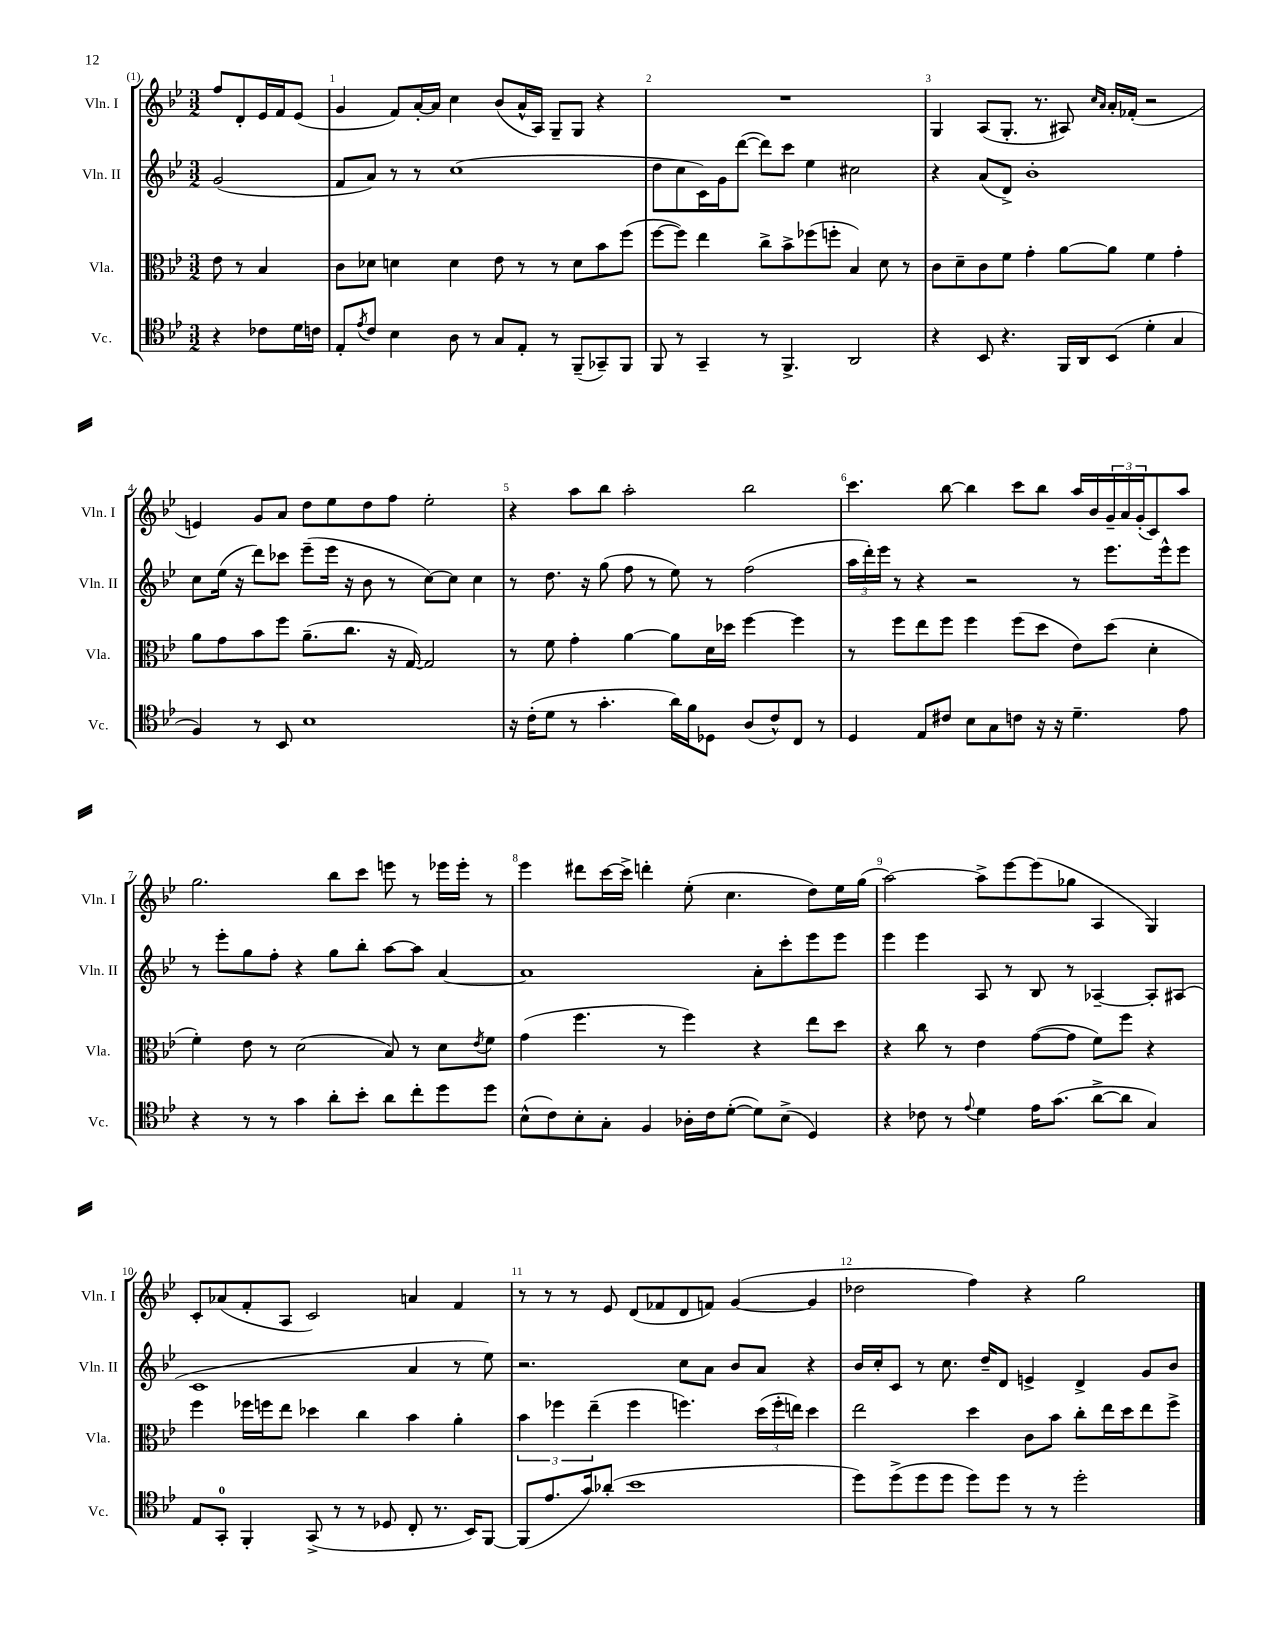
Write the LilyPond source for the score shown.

<<
\new StaffGroup <<
\new Staff = "s0" \with { instrumentName = "Vln. I" shortInstrumentName = "Vln. I" } {
    \clef treble \key bes \major \numericTimeSignature \time 3/2 \partial 2
    f''8 d'8-. ees'16 f'16 ees'8( |
    g'4 f'8) a'16~-. a'16 c''4 bes'8( a'16-^ a16) g8-- g8 r4 |
    R1. |
    g4 a8( g8.-. r8. ais8) \grace { c''16 a'16 } a'16-. fes'16-.( r2 |
    e'4) g'8 a'8 d''8 ees''8 d''8 f''8 ees''2-. |
    r4 a''8 bes''8 a''2-. bes''2 |
    c'''4. bes''8~ bes''4 c'''8 bes''8 a''16 bes'16 \tuplet 3/2 { g'16-- a'16 g'16-.( } c'8) a''8 |
    g''2. bes''8 c'''8 e'''8 r8 ees'''16 ees'''16-. r8 |
    ees'''4 dis'''8 c'''16~ c'''16-> d'''4-. ees''8-.( c''4. d''8) ees''16 g''16( |
    a''2~) a''8-> ees'''8~ ees'''8( ges''8 a4 g4) |
    c'8-. aes'8( f'8-. a8 c'2) a'4 f'4 |
    r8 r8 r8 ees'8 d'8( fes'8 d'8 f'8) g'4~( g'4 |
    des''2 f''4) r4 g''2 \bar "|." |
}
\new Staff = "s1" \with { instrumentName = "Vln. II" shortInstrumentName = "Vln. II" } {
    \clef treble \key bes \major \numericTimeSignature \time 3/2 \partial 2
    g'2( |
    f'8 a'8) r8 r8 c''1( |
    d''8 c''8 c'16) g'16 d'''8~( d'''8) c'''8 ees''4 cis''2 |
    r4 a'8( d'8->) bes'1-. |
    c''8 ees''16( r16 d'''8) ces'''8 ees'''8--( ees'''16 r16 bes'8 r8 c''8~) c''8 c''4 |
    r8 d''8. r16 g''8( f''8 r8 ees''8) r8 f''2( |
    \tuplet 3/2 { a''16 d'''16-.) ees'''16 } r8 r4 r2 r8 ees'''8. ees'''16-^ ees'''8 |
    r8 ees'''8-. g''8 f''8-. r4 g''8 bes''8-. a''8~ a''8 a'4~ |
    a'1 a'8-. c'''8-. ees'''8 ees'''8 |
    ees'''4 ees'''4 a8 r8 bes8 r8 aes4~-- aes8-. ais8( |
    c'1 a'4 r8 ees''8) |
    r2. c''8 a'8 bes'8 a'8 r4 |
    bes'16 c''16-. c'8 r8 c''8. d''16-- d'8 e'4-> d'4-> g'8 bes'8 \bar "|." |
}
\new Staff = "s2" \with { instrumentName = "Vla." shortInstrumentName = "Vla." } {
    \clef alto \key bes \major \numericTimeSignature \time 3/2 \partial 2
    ees'8 r8 bes4 |
    c'8 des'8 d'4 d'4 ees'8 r8 r8 d'8 bes'8 f''8( |
    f''8~ f''8) ees''4 c''8-> bes'8-> fes''8( f''8-. bes4) d'8 r8 |
    c'8 d'8-- c'8 f'8 g'4-. a'8~ a'8 f'4 g'4-. |
    a'8 g'8 bes'8 f''8 a'8.--( c''8. r16 g16~) g2 |
    r8 f'8 g'4-. a'4~ a'8 d'16 des''16 f''4~ f''4 |
    r8 f''8 ees''8 f''8 f''4 f''8( d''8 ees'8) d''8( d'4-. |
    f'4-.) ees'8 r8 d'2( bes8) r8 d'8 \acciaccatura { ees'8 } f'8 |
    g'4( f''4. r8 f''4) r4 ees''8 d''8 |
    r4 c''8 r8 ees'4 g'8~( g'8 f'8) f''8 r4 |
    f''4 fes''16 f''16 ees''8 des''4 c''4 bes'4 a'4-. |
    \tuplet 3/2 { bes'4 fes''4 ees''4--( } fes''4 f''4.) \tuplet 3/2 { d''16( f''16-. e''16) } d''4 |
    ees''2 d''4 c'8 bes'8 c''8-. ees''16 d''16 ees''8 f''8-> \bar "|." |
}
\new Staff = "s3" \with { instrumentName = "Vc." shortInstrumentName = "Vc." } {
    \clef tenor \key bes \major \numericTimeSignature \time 3/2 \partial 2
    r4 ces'8 d'16 c'16 |
    ees8-. \acciaccatura { ees'8 } c'8 bes4 a8 r8 g8 ees8-. r8 f,8--( ges,8--) f,8 |
    f,8 r8 g,4-- r8 f,4.-> a,2 |
    r4 bes,8 r4. f,16 a,16 bes,8( d'4-. g4 |
    f4) r8 bes,8 bes1 |
    r16 c'16-.( d'8 r8 g'4.-. a'16) f'16 des8 a8( c'8-^) c8 r8 |
    d4 ees8 cis'8 bes8 g8 c'8 r16 r16 d'4.-- ees'8 |
    r4 r8 r8 g'4 a'8-. bes'8-. a'8 c''8-. d''8 d''8 |
    bes8-^( c'8) bes8-. g8-. f4 aes16-. c'16 d'8~-.( d'8) bes8->( d4) |
    r4 ces'8 r8 \appoggiatura { ees'8 } d'4 ees'16 g'8.( a'8~-> a'8 g4) |
    ees8 g,8-0-. f,4-. g,8->( r8 r8 des8 c8-. r8. bes,16) f,8~ |
    f,8( ees'8. g'16) aes'8-.( bes'1 |
    d''8) d''8->( d''8 d''8 d''8) d''8 r8 r8 d''2-. \bar "|." |
}
>>
>>
\layout { \context { \Score \override BarNumber.break-visibility = ##(#f #t #t) barNumberVisibility = #all-bar-numbers-visible } }
